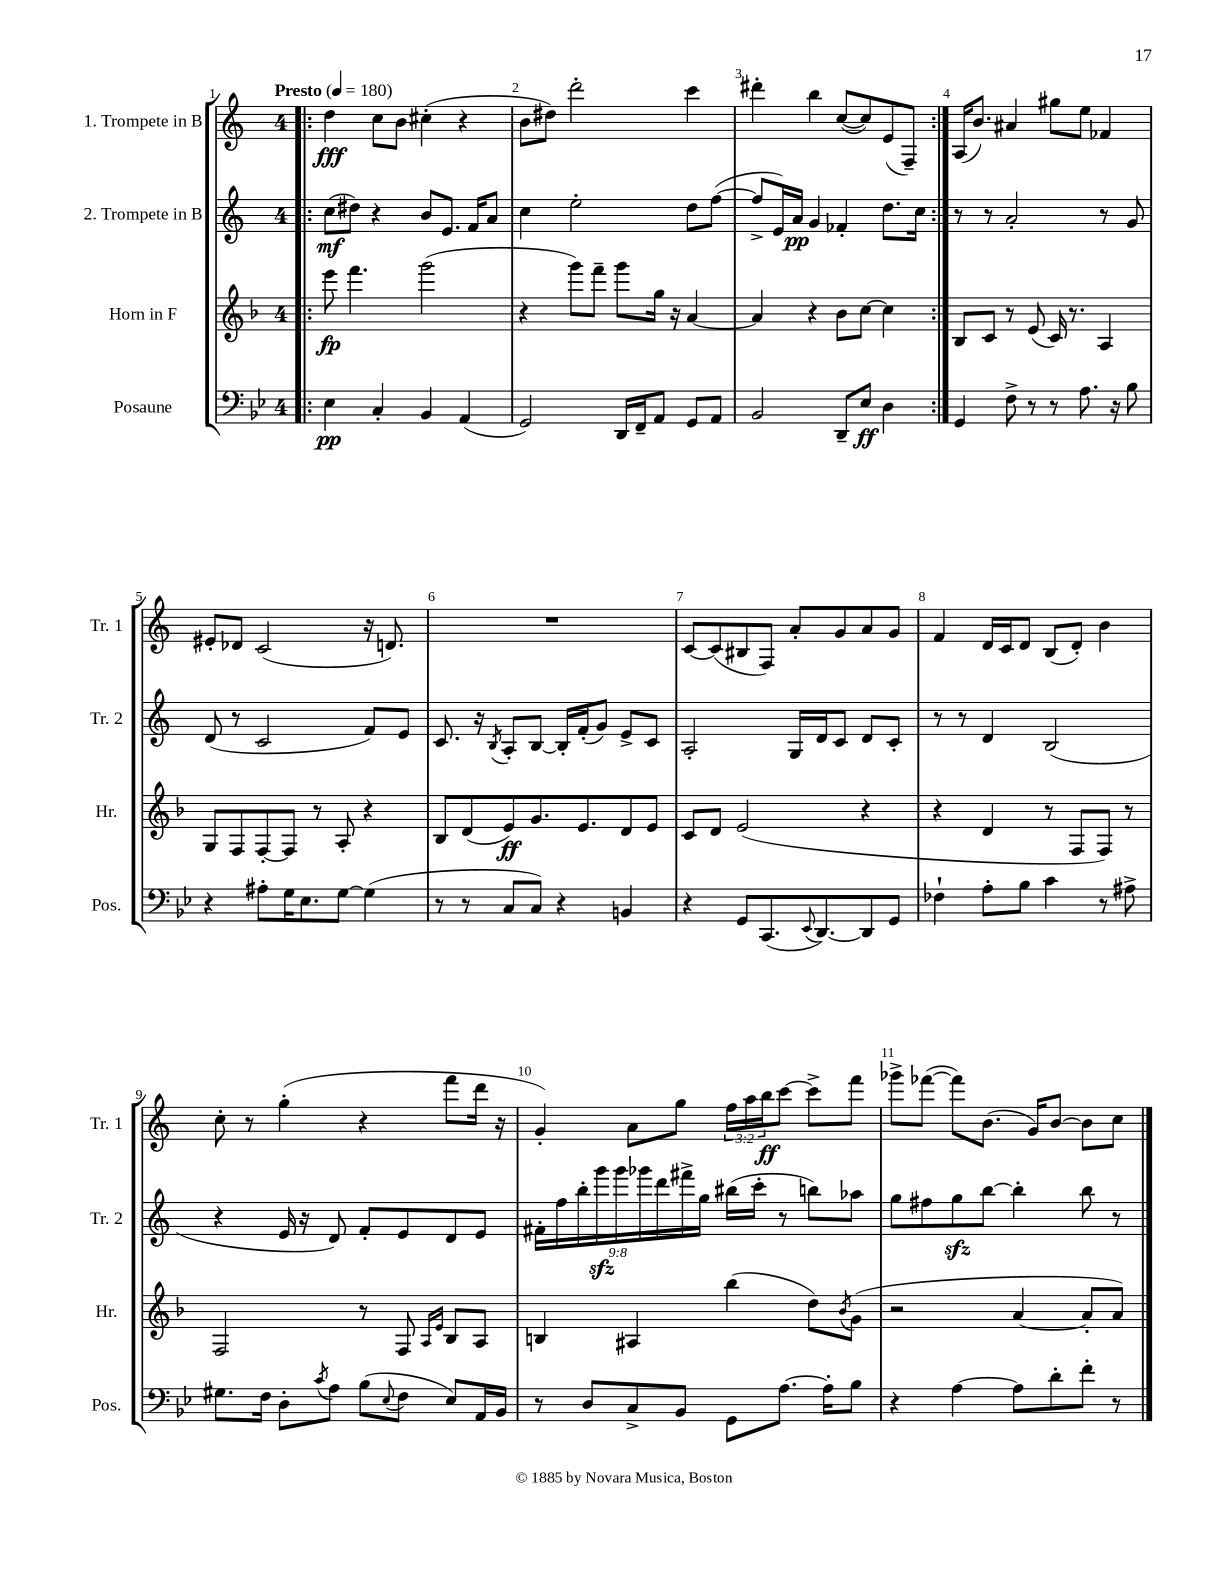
<<
\new StaffGroup <<
\new Staff = "s0" \with { instrumentName = "1. Trompete in B" shortInstrumentName = "Tr. 1" } {
    \clef treble \key c \major \once \override Staff.TimeSignature.style = #'single-digit \time 4/4 \override Staff.TupletNumber.text = #tuplet-number::calc-fraction-text \tempo "Presto" 4 = 180
    \repeat volta 2 { \bar ".|:" d''4\fff c''8 b'8 cis''4-.( r4 |
    b'8 dis''8) d'''2-. c'''4 |
    dis'''4-. b''4 c''8~( c''8) e'8( f8--) | }
    a16( b'8.) ais'4 gis''8 e''8 fes'4 |
    eis'8-. des'8 c'2( r16 d'8.) |
    R1 |
    c'8~ c'8( bis8 f8) a'8-. g'8 a'8 g'8 |
    f'4 d'16 c'16 d'8 b8( d'8-.) b'4 |
    c''8-. r8 g''4-.( r4 f'''8 d'''16 r16 |
    g'4-.) a'8 g''8 \tuplet 3/2 { f''16 a''16 b''16\ff } c'''8~ c'''8-> f'''8 |
    ges'''8-> fes'''8~( fes'''8) b'8.( g'16) b'8~ b'8 c''8 \bar "|." |
}
\new Staff = "s1" \with { instrumentName = "2. Trompete in B" shortInstrumentName = "Tr. 2" } {
    \clef treble \key c \major \once \override Staff.TimeSignature.style = #'single-digit \time 4/4 \override Staff.TupletNumber.text = #tuplet-number::calc-fraction-text
    \repeat volta 2 { \bar ".|:" c''8\mf( dis''8) r4 b'8 e'8. f'16 a'8 |
    c''4 e''2-. d''8 f''8~( |
    f''8-> e'16) a'16\pp g'4 fes'4-. d''8. c''16 | }
    r8 r8 a'2-. r8 g'8 |
    d'8( r8 c'2 f'8) e'8 |
    c'8. r16 \acciaccatura { b8 } a8-. b8~ b16-. f'16-.( g'8) e'8-> c'8 |
    a2-. g16 d'16 c'8 d'8 c'8-. |
    r8 r8 d'4 b2( |
    r4 e'16 r16 d'8) f'8-. e'8 d'8 e'8 |
    \tuplet 9/8 { fis'16-. f''16 b''16-. g'''16\sfz g'''16 ges'''16 d'''16 fis'''16-> g''16 } bis''16( c'''16-. r8 b''8) aes''8 |
    g''8 fis''8 g''8\sfz b''8~ b''4-. b''8 r8 \bar "|." |
}
\new Staff = "s2" \with { instrumentName = "Horn in F" shortInstrumentName = "Hr." } {
    \clef treble \key f \major \once \override Staff.TimeSignature.style = #'single-digit \time 4/4
    \repeat volta 2 { \bar ".|:" e'''8\fp f'''4. g'''2( |
    r4 g'''8) f'''8-- g'''8 g''16 r16 a'4~ |
    a'4 r4 bes'8 c''8~ c''4 | }
    bes8 c'8 r8 e'8( c'16) r8. a4 |
    g8 f8 f8~-. f8 r8 a8-. r4 |
    bes8 d'8( e'8\ff) g'8. e'8. d'8 e'8 |
    c'8 d'8 e'2( r4 |
    r4 d'4 r8 f8 f8) r8 |
    f2 r8 f8 \grace { a16 e'16 } bes8 a8 |
    b4 ais4 bes''4( d''8) \acciaccatura { bes'8 } g'8( |
    r2 a'4~ a'8-. a'8) \bar "|." |
}
\new Staff = "s3" \with { instrumentName = "Posaune" shortInstrumentName = "Pos." } {
    \clef bass \key bes \major \once \override Staff.TimeSignature.style = #'single-digit \time 4/4
    \repeat volta 2 { \bar ".|:" ees4\pp c4-. bes,4 a,4( |
    g,2) d,16 f,16-- a,8 g,8 a,8 |
    bes,2 d,8-- ees8\ff d4 | }
    g,4 f8-> r8 r8 a8. r16 bes8 |
    r4 ais8-. g16 ees8. g8~ g4( |
    r8 r8 c8 c8) r4 b,4 |
    r4 g,8 c,8.( \appoggiatura { ees,8 } d,8.~) d,8 g,8 |
    fes4-! a8-. bes8 c'4 r8 ais8-> |
    gis8. f16 d8-. \acciaccatura { c'8 } a8 bes8( \appoggiatura { ees8 } f8 ees8) a,16 bes,16 |
    r8 d8 c8-> bes,8 g,8 a8.~ a16-. bes8 |
    r4 a4~ a8 d'8-. f'8-. r8 \bar "|." |
}
>>
>>
\layout { \context { \Score \override BarNumber.break-visibility = ##(#f #t #t) barNumberVisibility = #all-bar-numbers-visible } }
